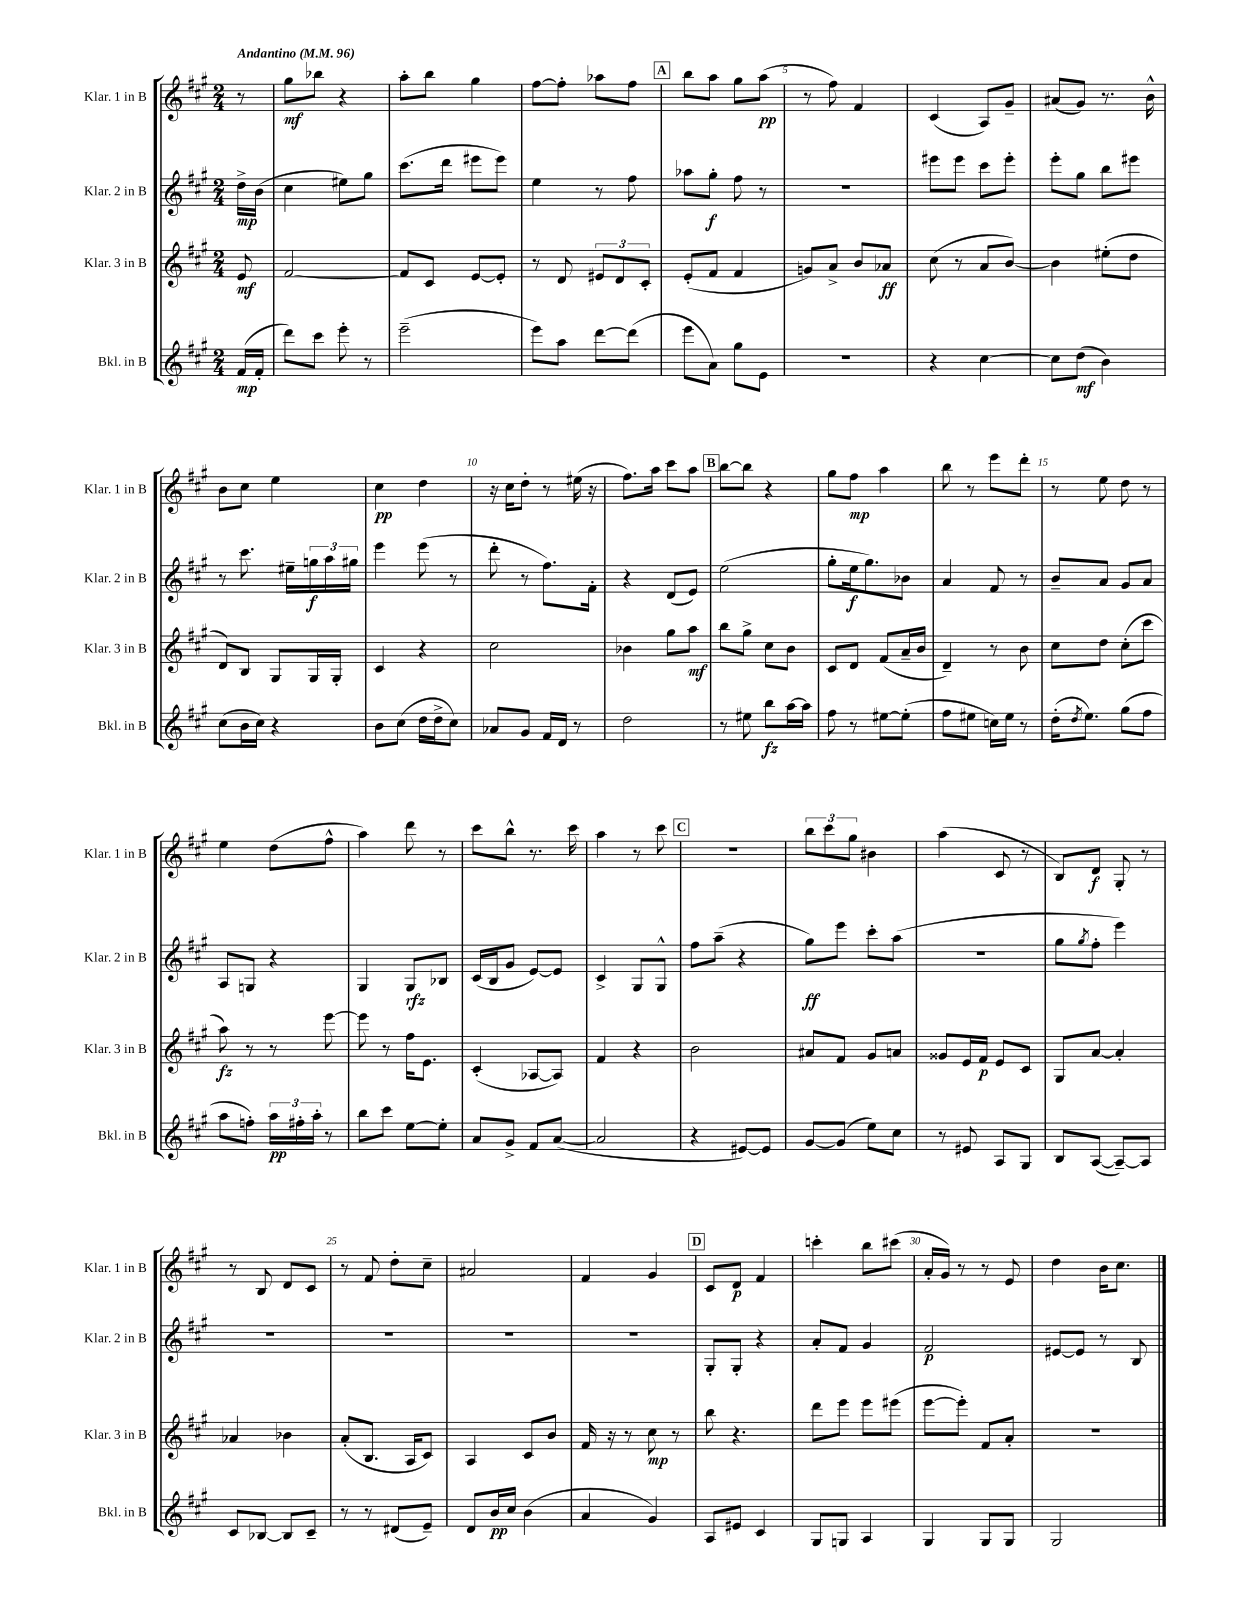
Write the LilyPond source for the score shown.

<<
\new StaffGroup <<
\new Staff = "s0" \with { instrumentName = "Klar. 1 in B" shortInstrumentName = "Klar. 1 in B" } {
    \clef treble \key a \major \numericTimeSignature \time 2/4 \partial 8 \tempo "Andantino" 4 = 96
    r8 |
    gis''8\mf bes''8 r4 |
    a''8-. b''8 gis''4 |
    fis''8~ fis''8-. aes''8 fis''8 |
    \mark \markup { \box "A" } b''8 a''8 gis''8 a''8\pp( |
    r8 fis''8) fis'4 |
    cis'4( a8) gis'8-- |
    ais'8( gis'8) r8. b'16-^ |
    b'8 cis''8 e''4 |
    cis''4\pp d''4 |
    r16 cis''16 d''8-. r8 eis''16( r16 |
    fis''8.) a''16 cis'''8 a''8 |
    \mark \markup { \box "B" } b''8~ b''8 r4 |
    gis''8 fis''8\mp a''4 |
    b''8 r8 e'''8 d'''8-. |
    r8 e''8 d''8 r8 |
    e''4 d''8( fis''8-^ |
    a''4) d'''8 r8 |
    cis'''8 b''8-^ r8. cis'''16 |
    a''4 r8 cis'''8 |
    \mark \markup { \box "C" } r2 |
    \tuplet 3/2 { b''8 cis'''8 gis''8 } bis'4 |
    a''4( cis'8 r8 |
    b8) d'8\f gis8-. r8 |
    r8 b8 d'8 cis'8 |
    r8 fis'8 d''8-. cis''8-- |
    ais'2 |
    fis'4 gis'4 |
    \mark \markup { \box "D" } cis'8 d'8\p fis'4 |
    c'''4-. b''8 cis'''8( |
    a'16-. gis'16) r8 r8 e'8 |
    d''4 b'16 cis''8. \bar "|." |
}
\new Staff = "s1" \with { instrumentName = "Klar. 2 in B" shortInstrumentName = "Klar. 2 in B" } {
    \clef treble \key a \major \numericTimeSignature \time 2/4 \partial 8
    d''16->\mp b'16( |
    cis''4 eis''8) gis''8 |
    cis'''8.( d'''16 eis'''8 eis'''8) |
    e''4 r8 fis''8 |
    \mark \markup { \box "A" } aes''8 gis''8-.\f fis''8 r8 |
    r2 |
    eis'''8 eis'''8 cis'''8 eis'''8-. |
    e'''8-. gis''8 b''8 eis'''8 |
    r8 cis'''8. eis''16-- \tuplet 3/2 { g''16\f a''16 gis''16 } |
    e'''4 e'''8( r8 |
    d'''8-. r8 fis''8.) fis'16-. |
    r4 d'8( e'8) |
    \mark \markup { \box "B" } e''2( |
    gis''8-. e''16\f gis''8.) bes'8 |
    a'4 fis'8 r8 |
    b'8-- a'8 gis'8 a'8 |
    a8 g8 r4 |
    gis4 gis8\rfz bes8 |
    cis'16( b16 gis'8 e'8~) e'8 |
    cis'4-> gis8 gis8-^ |
    \mark \markup { \box "C" } fis''8 a''8--( r4 |
    gis''8\ff) e'''8 cis'''8-. a''8( |
    R2 |
    gis''8 \acciaccatura { gis''8 } fis''8-. e'''4) |
    R2 |
    R2 |
    R2 |
    R2 |
    \mark \markup { \box "D" } gis8-. gis8-. r4 |
    a'8-. fis'8 gis'4 |
    fis'2\p |
    eis'8~ eis'8 r8 b8 \bar "|." |
}
\new Staff = "s2" \with { instrumentName = "Klar. 3 in B" shortInstrumentName = "Klar. 3 in B" } {
    \clef treble \key a \major \numericTimeSignature \time 2/4 \partial 8
    e'8\mf |
    fis'2~ |
    fis'8 cis'8 e'8~ e'8-. |
    r8 d'8 \tuplet 3/2 { eis'8 d'8 cis'8-. } |
    \mark \markup { \box "A" } e'8-.( fis'8 fis'4 |
    g'8) a'8-> b'8 aes'8\ff |
    cis''8( r8 a'8 b'8~) |
    b'4 eis''8-.( d''8 |
    d'8) b8 gis8 gis16 gis16-. |
    cis'4 r4 |
    cis''2 |
    bes'4 gis''8 a''8\mf |
    \mark \markup { \box "B" } b''8 gis''8-> cis''8 b'8 |
    cis'8 d'8 fis'8( a'16-- b'16 |
    d'4--) r8 b'8 |
    cis''8 d''8 cis''8-.( cis'''8 |
    a''8\fz) r8 r8 e'''8~ |
    e'''8 r8 fis''16 e'8. |
    cis'4-.( aes8~ aes8) |
    fis'4 r4 |
    \mark \markup { \box "C" } b'2 |
    ais'8 fis'8 gis'8 a'8 |
    gisis'8 e'16 fis'16\p e'8 cis'8 |
    gis8 a'8~ a'4-. |
    aes'4 bes'4 |
    a'8-.( b8. a16 cis'8) |
    a4 cis'8 b'8 |
    fis'16 r16 r8 cis''8\mp r8 |
    \mark \markup { \box "D" } b''8 r4. |
    d'''8 e'''8 e'''8 eis'''8( |
    e'''8~ e'''8-.) fis'8 a'8-. |
    r2 \bar "|." |
}
\new Staff = "s3" \with { instrumentName = "Bkl. in B" shortInstrumentName = "Bkl. in B" } {
    \clef treble \key a \major \numericTimeSignature \time 2/4 \partial 8
    fis'16\mp( fis'16-. |
    d'''8) cis'''8 e'''8-. r8 |
    e'''2--( |
    e'''8) a''8 d'''8~ d'''8( |
    \mark \markup { \box "A" } e'''8 a'8) gis''8 e'8 |
    r2 |
    r4 cis''4~ |
    cis''8 d''8\mf( b'4) |
    cis''8( b'16 cis''16) r4 |
    b'8 cis''8( d''16 d''16-> cis''8) |
    aes'8 gis'8 fis'16 d'16 r8 |
    d''2 |
    \mark \markup { \box "B" } r8 eis''8 b''8\fz a''16~ a''16 |
    fis''8 r8 eis''8~ eis''8-.( |
    fis''8 eis''8 c''16) eis''16 r8 |
    d''16-.( \acciaccatura { d''8 } e''8.) gis''8( fis''8 |
    a''8 f''8-.) \tuplet 3/2 { a''16\pp fis''16-. a''16-. } r8 |
    b''8 cis'''8 e''8~ e''8-. |
    a'8 gis'8-> fis'8 a'8~( |
    a'2 |
    \mark \markup { \box "C" } r4 eis'8~) eis'8 |
    gis'8~ gis'8( e''8) cis''8 |
    r8 eis'8 a8 gis8 |
    b8 a8~( a8~--) a8 |
    cis'8 bes8~ bes8 cis'8-- |
    r8 r8 dis'8( e'8--) |
    d'8 b'16\pp cis''16 b'4( |
    a'4 gis'4) |
    \mark \markup { \box "D" } a8 eis'8 cis'4 |
    gis8 g8 a4 |
    gis4 gis8 gis8 |
    gis2 \bar "|." |
}
>>
>>
\layout { \context { \Score \override BarNumber.break-visibility = ##(#f #t #t) barNumberVisibility = #(every-nth-bar-number-visible 5) } }
